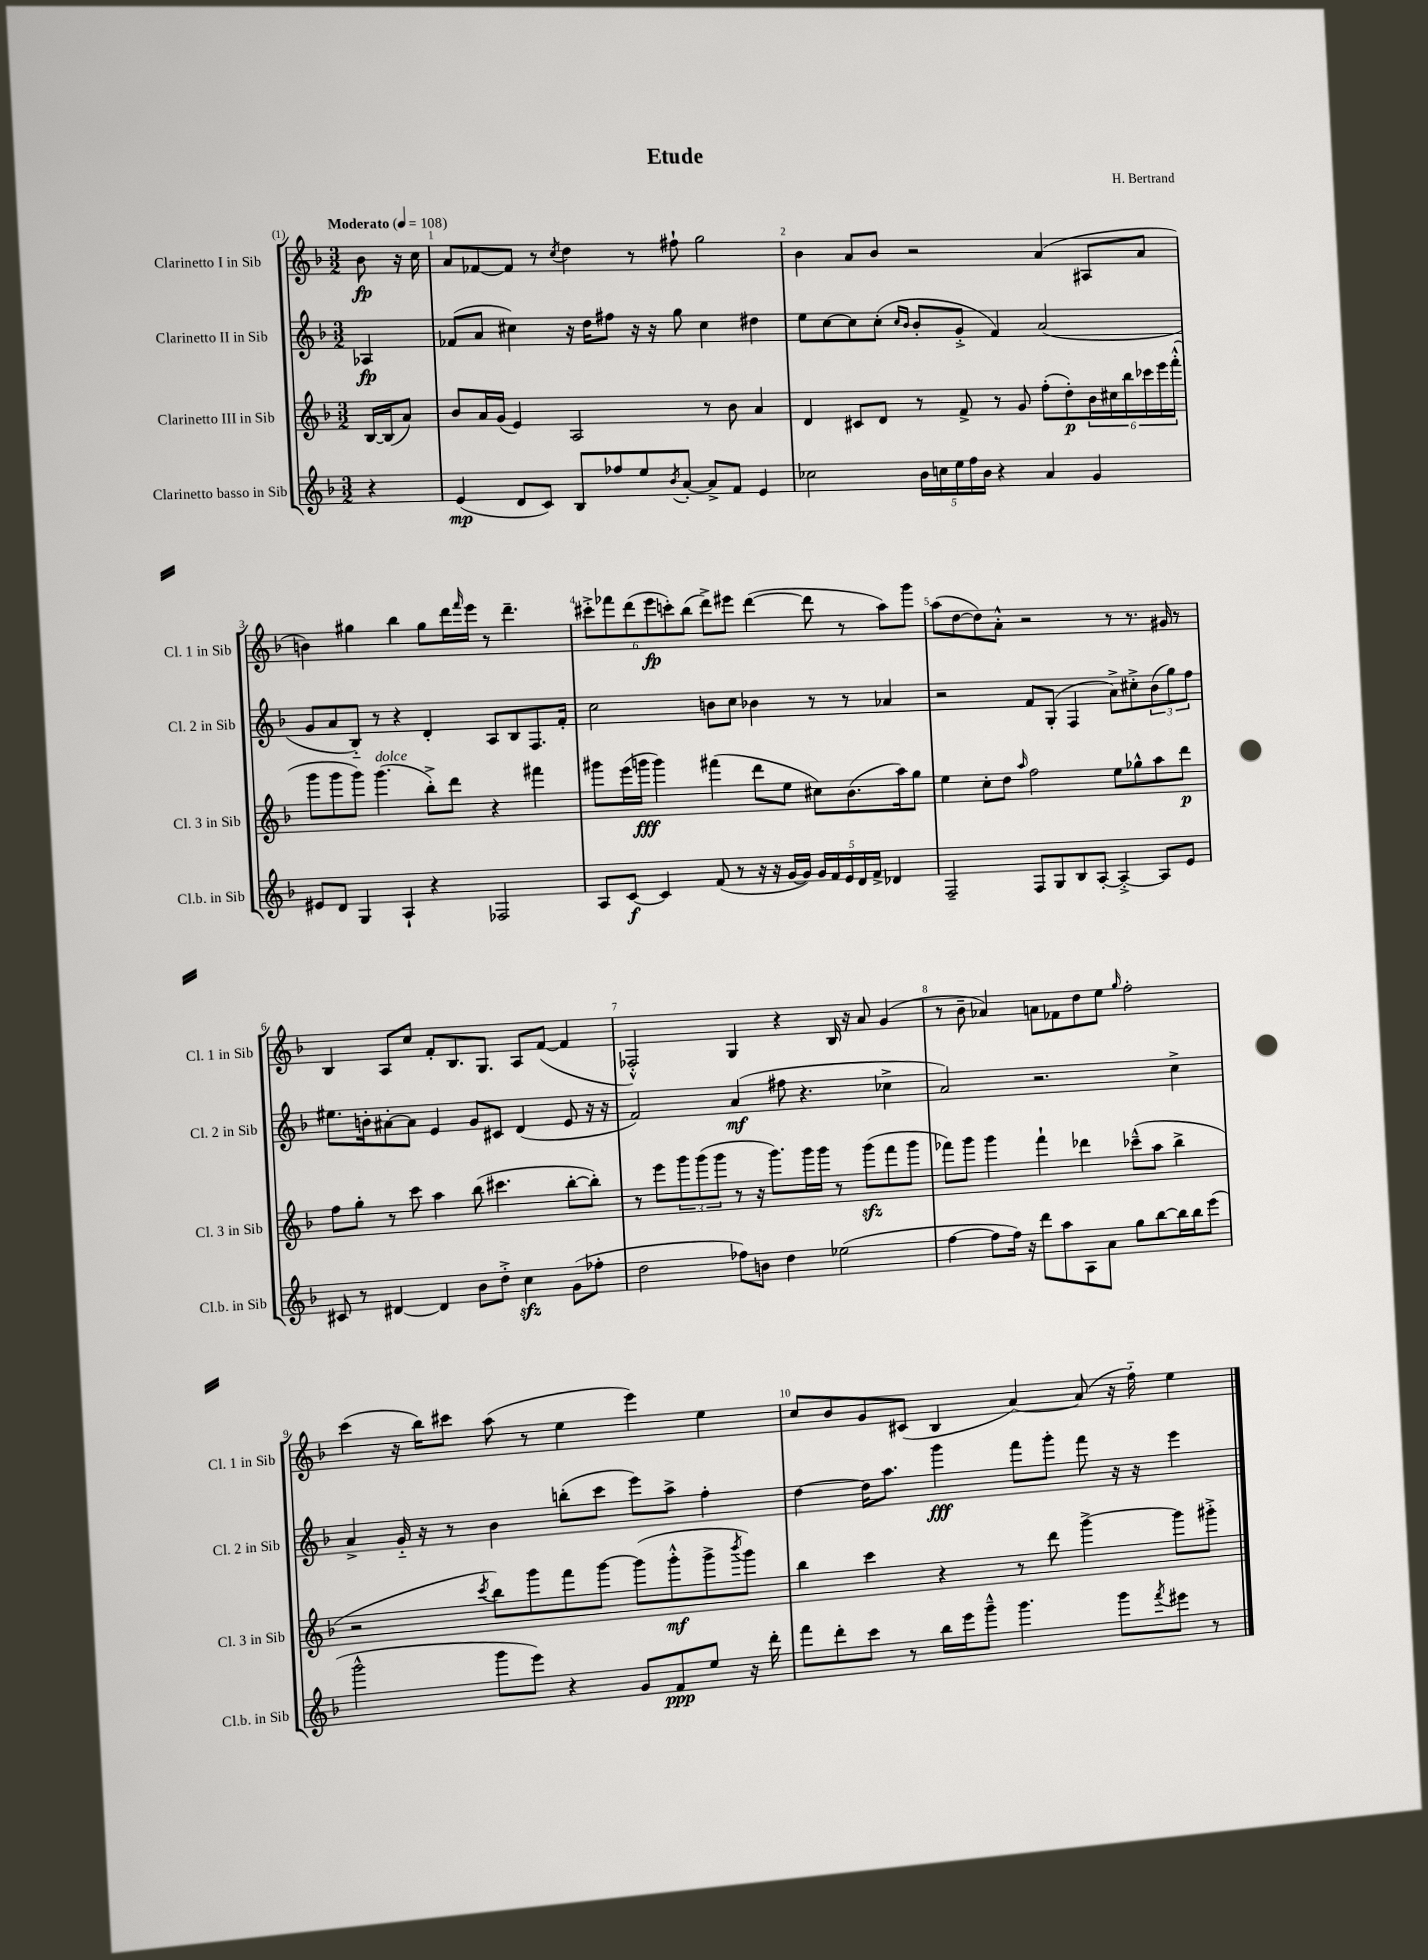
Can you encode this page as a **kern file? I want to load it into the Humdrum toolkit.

**kern	**dynam	**kern	**dynam	**kern	**dynam	**kern	**dynam
*part4	*part4	*part3	*part3	*part2	*part2	*part1	*part1
*staff4	*staff4	*staff3	*staff3	*staff2	*staff2	*staff1	*staff1
*I"Clarinetto basso in Sib	*	*I"Clarinetto III in Sib	*	*I"Clarinetto II in Sib	*	*I"Clarinetto I in Sib	*
*I'Cl.b. in Sib	*	*I'Cl. 3 in Sib	*	*I'Cl. 2 in Sib	*	*I'Cl. 1 in Sib	*
*clefG2	*	*clefG2	*	*clefG2	*	*clefG2	*
*k[b-]	*	*k[b-]	*	*k[b-]	*	*k[b-]	*
*M3/2	*	*M3/2	*	*M3/2	*	*M3/2	*
*MM108	*	*MM108	*	*MM108	*	*MM108	*
=	=	=	=	=	=	=	=
!	!	!	!	!	!	!LO:TX:a:B:t=Moderato	!
4r	.	[16B-/LL	.	4A-X/	fp	8b-\	fp
.	.	(16B-/J]	.	.	.	.	.
.	.	8a/J)	.	.	.	16r	.
.	.	.	.	.	.	16cc\	.
=1	=1	=1	=1	=1	=1	=1	=1
(4e/	mp	8b-/L	.	(8f-X/L	.	8a/L	.
.	.	16a/L	.	8a/J	.	[8f-X/	.
.	.	(16g/JJ	.	.	.	.	.
8d/L	.	4e/)	.	4cc#X\)	.	8f-/J]	.
8c/J)	.	.	.	.	.	8r	.
.	.	.	.	.	.	8qcc/	.
8B-/L	.	2A/	.	16r	.	4dd\	.
.	.	.	.	16dd\KL	.	.	.
8ff-X/	.	.	.	8ff#X\J	.	.	.
8ee/	.	.	.	16r	.	8r	.
.	.	.	.	16r	.	.	.
8qb-/	.	.	.	.	.	.	.
[8a'/J	.	.	.	8gg\	.	8ff#X`\	.
8a^/L]	.	8r	.	4cc#\	.	2gg\	.
8f/J	.	8b-\	.	.	.	.	.
4e/	.	4a/	.	4dd#X\	.	.	.
=2	=2	=2	=2	=2	=2	=2	=2
2cc-X\	.	4d/	.	8ee\L	.	4b-\	.
.	.	.	.	[8cc\	.	.	.
.	.	8c#X/L	.	8cc\]	.	8a/L	.
.	.	8d/J	.	(8cc'\J	.	8b-/J	.
.	.	.	.	16qqcc/LL	.	.	.
.	.	.	.	16qqb-/JJ	.	.	.
20b-\LL	.	8r	.	8b-'/L	.	2r	.
20ccn\	.	.	.	.	.	.	.
20ee\	.	.	.	.	.	.	.
.	.	8f^/	.	8g'^/J	.	.	.
20ff\	.	.	.	.	.	.	.
20b-\JJ	.	.	.	.	.	.	.
4r	.	8r	.	4f/)	.	.	.
.	.	8g/	.	.	.	.	.
4a/	.	(8ff'\L	.	(2a/	.	(4a/	.
.	.	8dd'\)	p	.	.	.	.
4g/	.	24b-\L	.	.	.	8A#X/L	.
.	.	24cc#X\	.	.	.	.	.
.	.	24bb-\	.	.	.	.	.
.	.	24ccc-X\	.	.	.	8a/J	.
.	.	24eee\	.	.	.	.	.
.	.	(24fff'^^\JJ	.	.	.	.	.
!!LO:LB:g=z
=3	=3	=3	=3	=3	=3	=3	=3
8e#X/L	.	8ggg\L	.	8g/L	.	4bn\)	.
8d/J	.	8ggg\	.	8a/	.	.	.
4G/	.	8ggg\J)	.	8B-/J)	.	4gg#X\	.
!	!	!LO:TX:a:i:t=dolce	!	!	!	!	!
.	.	(4.ggg\	.	8r	.	.	.
4A`/	.	.	.	4r	.	4bb-\	.
4r	.	8bb-'^\L)	.	4d'/	.	8gg#\L	.
.	.	8ddd\J	.	.	.	16ddd\L	.
.	.	.	.	.	.	16qqfff/	.
.	.	.	.	.	.	16eee\JJ	.
2F-X/	.	4r	.	8A/L	.	8r	.
.	.	.	.	8B-/	.	4.ddd~\	.
.	.	4fff#X\	.	8.F/	.	.	.
.	.	.	.	16f'/Jk	.	.	.
=4	=4	=4	=4	=4	=4	=4	=4
8A/L	.	8ggg#X\L	.	2cc\	.	12ccc#X'^\L	.
.	.	.	.	.	.	12fff-X\	.
[8c/J	f	(16eee\L	.	.	.	.	.
.	.	.	.	.	.	(12ddd\	.
.	.	16gggn\JJ	fff	.	.	.	.
4c/]	.	4ggg\)	.	.	.	12eee\	fp
.	.	.	.	.	.	12cccn'\)	.
.	.	.	.	.	.	(12bb-\J	.
(8f/	.	(4fff#X\	.	8bn\L	.	8ddd^\L)	.
8r	.	.	.	8cc\J	.	8eee#X\J	.
16r	.	8ddd\L	.	4b-X\	.	([4ddd\	.
16r	.	.	.	.	.	.	.
[16g/LL	.	8ee\J	.	.	.	.	.
16g/JJ])	.	.	.	.	.	.	.
20g/LL	.	8cc#X\L)	.	8r	.	8ddd\]	.
20f/	.	.	.	.	.	.	.
20e/	.	.	.	.	.	.	.
.	.	(8.b-\	.	8r	.	8r	.
20d/	.	.	.	.	.	.	.
20f^/JJ	.	.	.	.	.	.	.
4d-X/	.	.	.	4a-X/	.	8aa\L)	.
.	.	16aa\k)	.	.	.	.	.
.	.	8gg\J	.	.	.	8ggg\J	.
=5	=5	=5	=5	=5	=5	=5	=5
2F~/	.	4ee\	.	2r	.	(8aa\L	.
.	.	.	.	.	.	[8dd\	.
.	.	8cc'\L	.	.	.	8dd\])	.
.	.	8dd\J	.	.	.	8a'^^\J	.
.	.	16qqaa/	.	.	.	.	.
8F/L	.	2ff\	.	8f/L	.	2r	.
8G/	.	.	.	(8G'/J	.	.	.
8B-/	.	.	.	4F/	.	.	.
[8A'/J	.	.	.	.	.	.	.
4A'^/_	.	8ee\L	.	8a^\L)	.	8r	.
.	.	8gg-X^^\	.	8cc#X'^\	.	8.r	.
8A/L]	.	8aa\	.	(12b-\	.	.	.
.	.	.	.	.	.	16g#X/	.
.	.	.	.	12gg\)	.	.	.
8e/J	.	8ddd\J	p	.	.	8r	.
.	.	.	.	12ff\J	.	.	.
!!LO:LB:g=z
=6	=6	=6	=6	=6	=6	=6	=6
8c#X/	.	8ff\L	.	8.ee#X\L	.	4B-/	.
8r	.	8gg'\J	.	.	.	.	.
.	.	.	.	16bn'\k	.	.	.
[4d#X/	.	8r	.	[8a#X'\	.	8A/L	.
.	.	8ccc\	.	8a#\J]	.	8cc/J	.
4d#/]	.	4aa\	.	4e/	.	8f'/L	.
.	.	.	.	.	.	8.B-/	.
8b-\L	.	(8bb-\	.	8g/L	.	.	.
.	.	.	.	.	.	8.G/J	.
8dd'^\J	.	4.ccc#X\	.	8c#X/J	.	.	.
4cczz\	.	.	.	(4d/	.	8A/L	.
.	.	.	.	.	.	([8f/J	.
(8g\L	.	[8bb-'\L	.	8e/	.	4f/]	.
8ff-X'\J	.	8bb-'\J])	.	16r	.	.	.
.	.	.	.	16r	.	.	.
=7	=7	=7	=7	=7	=7	=7	=7
2dd\	.	8r	.	2f/)	.	2F-X'^^/)	.
.	.	8eee\L	.	.	.	.	.
.	.	12ggg\	.	.	.	.	.
.	.	(12ggg\	.	.	.	.	.
.	.	12ggg\J	.	.	.	.	.
8ff-X\L)	.	8r	.	(4a/	mf	4G/	.
8bn\J	.	16r	.	.	.	.	.
.	.	8.ggg\L)	.	.	.	.	.
4dd\	.	.	.	8ff#X\	.	4r	.
.	.	16ggg\L	.	4.r	.	.	.
.	.	16ggg\JJ	.	.	.	.	.
(2ee-X\	.	8r	.	.	.	16B-/	.
.	.	.	.	.	.	16r	.
.	.	(8gggzz\L	.	.	.	8a/	.
.	.	8fff\	.	4cc-X^\	.	(4g/	.
.	.	8ggg\J	.	.	.	.	.
=8	=8	=8	=8	=8	=8	=8	=8
[4ff\	.	8fff-X\L)	.	2a/)	.	8r	.
.	.	8ggg\J	.	.	.	8b-~\	.
8ff\L]	.	4ggg\	.	.	.	4a-X/)	.
16ff\Jk)	.	.	.	.	.	.	.
16r	.	.	.	.	.	.	.
8ddd\L	.	4fff-`\	.	2.r	.	8an\L	.
8aa\	.	.	.	.	.	8f-X\	.
8A\	.	4ddd-X\	.	.	.	8dd\	.
8a\J	.	.	.	.	.	8ee\J	.
.	.	.	.	.	.	16qqgg/	.
8gg\L	.	(8ccc-X~^^\L	.	.	.	2ff'\	.
[8bb-\	.	8aa\J	.	.	.	.	.
16bb-\L]	.	4bb-^\	.	4cc^\	.	.	.
16bb-\J	.	.	.	.	.	.	.
(8eee\J	.	.	.	.	.	.	.
!!LO:LB:g=z
=9	=9	=9	=9	=9	=9	=9	=9
2ggg^^\	.	2r	.	4a^/	.	(4ccc\	.
.	.	.	.	16g/	.	16r	.
.	.	.	.	16r	.	16bb-\KL)	.
.	.	.	.	8r	.	8ccc#X\J	.
.	.	8qccc/	.	.	.	.	.
8ggg\L	.	8bb-\L)	.	4b-\	.	(8aa\	.
8eee\J)	.	8ggg\	.	.	.	8r	.
4r	.	8fff\	.	(8bbn'\L	.	4ee\	.
.	.	[8ggg\J	.	8ccc\J	.	.	.
8g/L	.	(8ggg\L]	.	8eee\L)	.	4eee\)	.
8f/	ppp	8ggg'^^\	mf	8aa^\J	.	.	.
8ee/J	.	8ggg^\	.	4ff'\	.	4ee\	.
.	.	8qbbb-/	.	.	.	.	.
16r	.	8ggg\J)	.	.	.	.	.
16ddd'\	.	.	.	.	.	.	.
=10	=10	=10	=10	=10	=10	=10	=10
8fff\L	.	4bb-\	.	[4dd\	.	8cc/L	.
8ddd'\	.	.	.	.	.	8b-/	.
8ccc\J	.	4ccc\	.	16dd\KL]	.	8g/	.
.	.	.	.	8.aa\J	.	.	.
8r	.	.	.	.	.	(8c#X/J	.
16bb-\LL	.	4r	.	4ggg\	fff	4B-/	.
16eee\J	.	.	.	.	.	.	.
8ggg~^^\J	.	.	.	.	.	.	.
4.ggg\	.	8r	.	8fff\L	.	[4a/)	.
.	.	8ddd\	.	8ggg'\J	.	.	.
.	.	[4ggg^\	.	8fff\	.	(8a/]	.
8ggg\L	.	.	.	16r	.	16r	.
.	.	.	.	16r	.	16ff\)	.
8qfff/	.	.	.	.	.	.	.
8eee#X\J	.	8ggg\L]	.	4eee\	.	4ee\	.
8r	.	8ggg#X'^\J	.	.	.	.	.
==	==	==	==	==	==	==	==
*-	*-	*-	*-	*-	*-	*-	*-
